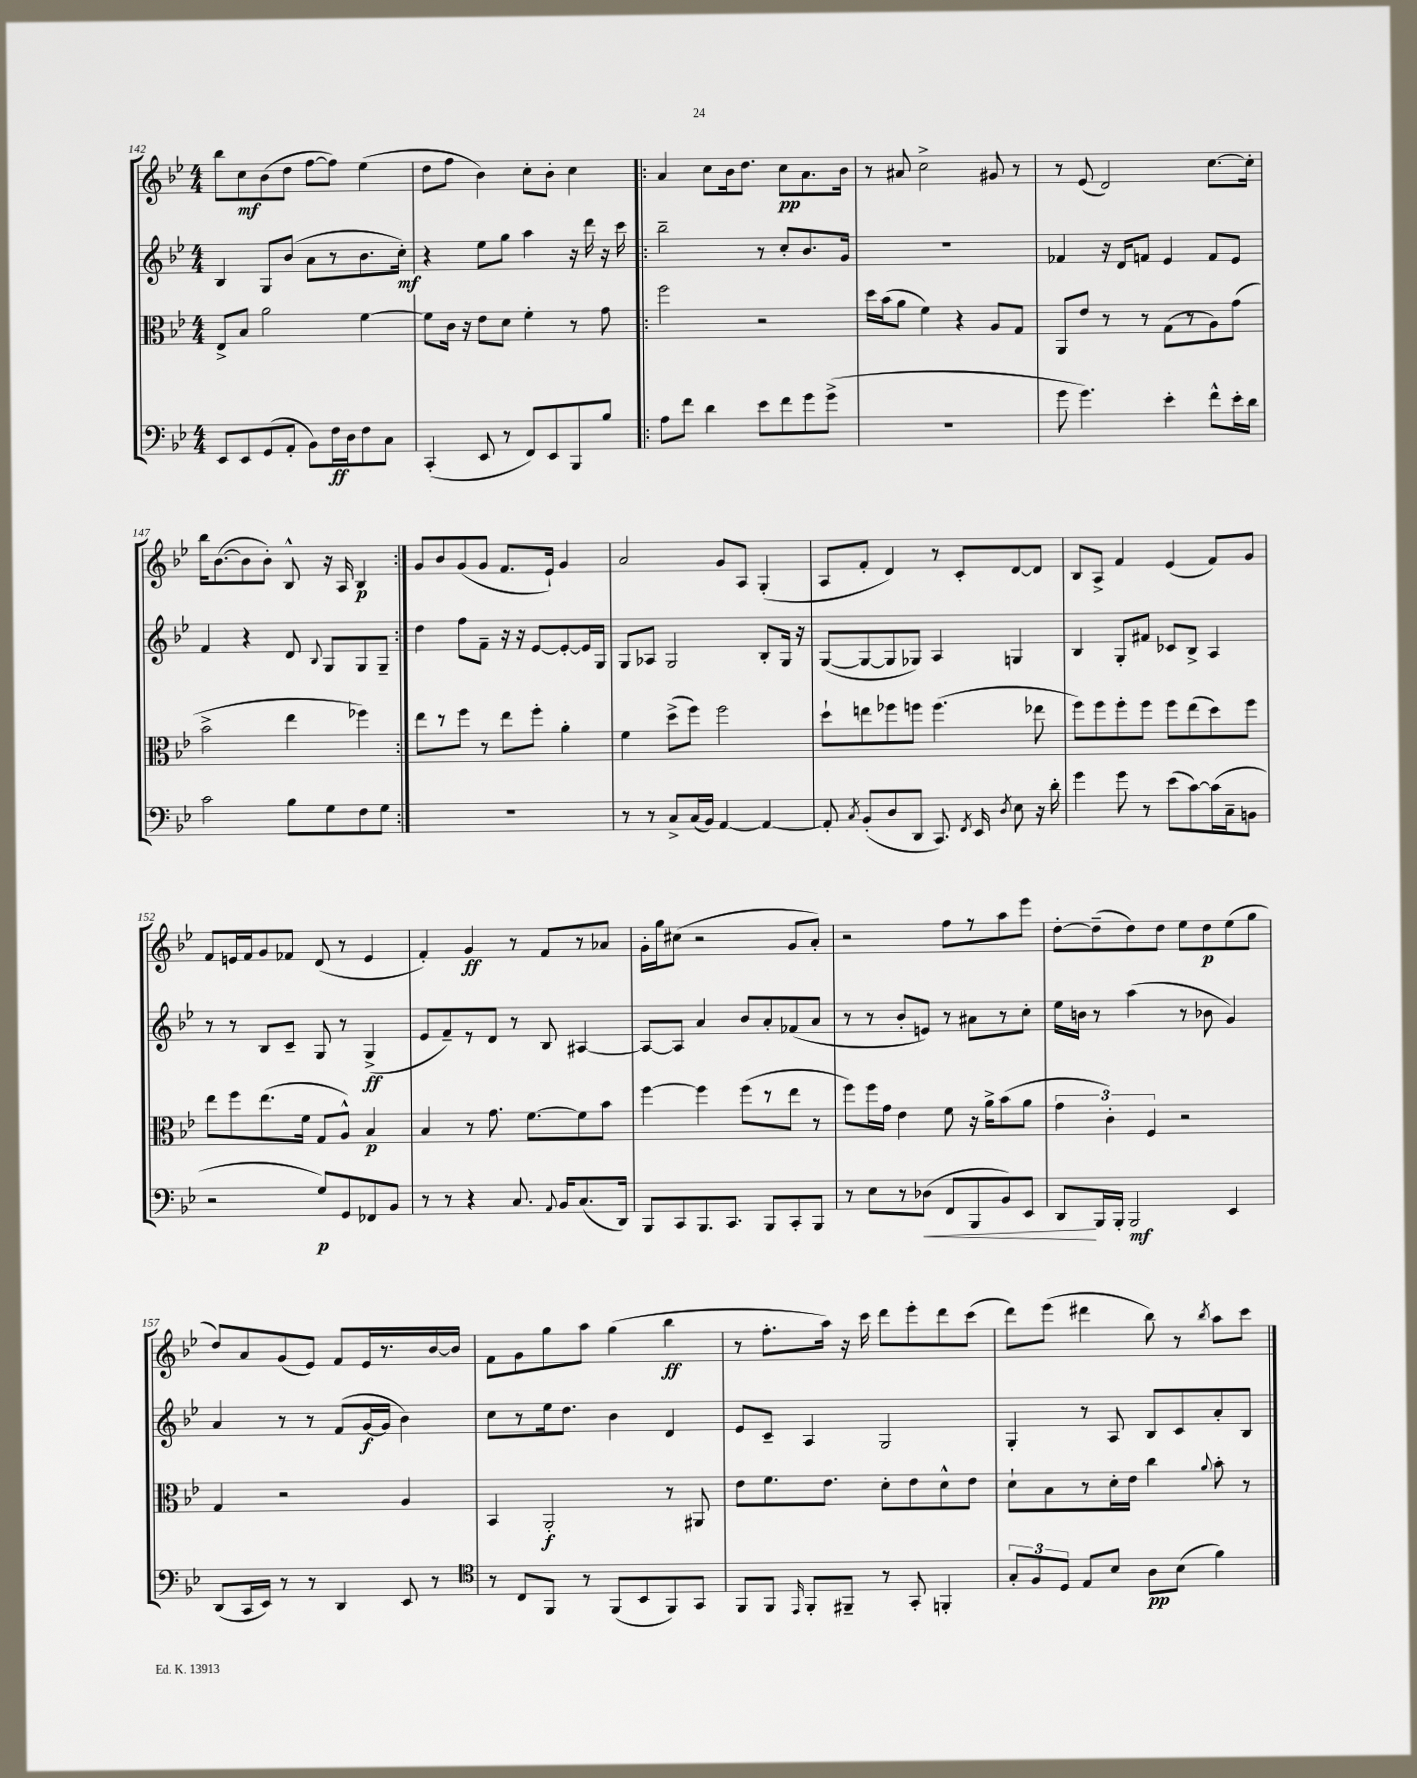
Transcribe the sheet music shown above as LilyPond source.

<<
\new StaffGroup <<
\new Staff = "s0" {
    \clef treble \key bes \major \numericTimeSignature \time 4/4
    \autoBeamOff bes''8[ c''8\mf bes'8( d''8] f''8[~ f''8]) ees''4( |
    d''8[ f''8] bes'4) c''8[-. bes'8]-. c''4 |
    \repeat volta 2 { a'4 c''8[ bes'16 d''8.] c''8[\pp a'8. bes'16] |
    r8 ais'8 c''2-> gis'8 r8 |
    r8 ees'8( d'2) c''8.[~ c''16]-. |
    bes''16[ bes'8.~( bes'8 bes'8]-.) bes8-^ r16 a16 bes4\p | }
    g'8[ bes'8 g'8( g'8] f'8.[ ees'16]-!) g'4 |
    a'2 g'8[ a8] g4-.( |
    a8[ f'8]-. d'4) r8 c'8[-. d'8~ d'8] |
    bes8[ a8]-> f'4 ees'4( f'8[) g'8] |
    f'8[ e'16 f'16 g'8 fes'8] d'8( r8 e'4 |
    f'4-.) g'4\ff r8 f'8[ r8 aes'8] |
    g'16[-. g''16 cis''8]( r2 g'8[ a'8]-.) |
    r2 f''8[ r8 a''8 ees'''8] |
    d''8[~-. d''8--( d''8) d''8] ees''8[ d''8\p ees''8( g''8] |
    d''8[) a'8 g'8( ees'8]) f'8[ ees'16 r8. bes'16~ bes'16] |
    f'8[ g'8 g''8 a''8] g''4( bes''4\ff |
    r8 f''8.[-. a''16]) r16 c'''16 d'''8[ ees'''8-. d'''8 c'''8]( |
    d'''8[) ees'''8]( dis'''4 bes''8) r8 \acciaccatura { bes''8 } a''8[ c'''8] \bar "|." |
}
\new Staff = "s1" {
    \clef treble \key bes \major \numericTimeSignature \time 4/4
    \autoBeamOff bes4 g8[ bes'8]( a'8[ r8 bes'8. c''16]-.\mf) |
    r4 ees''8[ g''8] a''4 r16 d'''16 r16 c'''16 |
    \repeat volta 2 { bes''2-- r8 c''8[-. bes'8. g'16] |
    R1 |
    fes'4 r16 d'16[ f'8] ees'4 f'8[ ees'8] |
    f'4 r4 d'8 \appoggiatura { bes8 } g8[ g8 g8]-- | }
    d''4 f''8[ f'8]-- r16 r16 ees'8[~ ees'8~-. ees'16 g16] |
    g8[ aes8] g2 bes8[-. g16] r16 |
    g8[~( g8~ g8 ges8]) a4 g4 |
    bes4 g8[-. fis'8] ces'8[ bes8]-> a4 |
    r8 r8 bes8[ c'8]-- g8 r8 g4->\ff( |
    ees'8[ f'8--) r8 d'8] r8 bes8 ais4~ |
    ais8[~ ais8] a'4 bes'8[ a'8-. fes'8( a'8] |
    r8 r8 bes'8[-. e'8]) r8 ais'8[ r8 c''8]-. |
    ees''16[ b'16] r8 a''4( r8 bes'8 g'4) |
    a'4 r8 r8 f'8[( g'16~\f g'16] bes'4) |
    c''8[ r8 ees''16 d''8.] bes'4 d'4 |
    ees'8[ c'8]-- a4 g2 |
    g4-. r8 a8 bes8[ c'8 a'8-. bes8] \bar "|." |
}
\new Staff = "s2" {
    \clef alto \key bes \major \numericTimeSignature \time 4/4
    \autoBeamOff ees8[-> bes8] a'2 f'4~ |
    f'8[ c'16] r16 ees'8[ d'8] f'4-. r8 g'8 |
    \repeat volta 2 { f''2 r2 |
    d''16[ bes'16( a'8] f'4) r4 a8[ g8] |
    a,8[ ees'8] r8 r8 g8[( r8 a8) g'8]( |
    bes'2-> ees''4 fes''4) | }
    ees''8[ r8 f''8] r8 ees''8[ f''8]-. a'4-. |
    f'4 d''8[->( f''8]) f''2 |
    d''8[-! e''8 fes''8 f''8] f''4.( ees''8 |
    f''8[) f''8 f''8-. f''8] f''8[ ees''8( d''8) f''8] |
    ees''8[ f''8 ees''8.( f'16] g8[ a8]-^) bes4\p |
    bes4 r8 g'8. f'8.[~ f'8 bes'8] |
    f''4~ f''4 f''8[( r8 ees''8] r8 |
    f''8[) f''16 g'16] ees'4 f'8 r16 a'16[-> bes'8( a'8] |
    \tuplet 3/2 { g'4 c'4-.) f4 } r2 |
    g4 r2 a4 |
    bes,4 a,2-.\f r8 ais,8 |
    ees'8[ f'8. ees'8.] d'8[-. ees'8 d'8-^ ees'8] |
    d'8[-! bes8 r8 d'16-. ees'16] c''4 \appoggiatura { a'8 } bes'8-. r8 \bar "|." |
}
\new Staff = "s3" {
    \clef bass \key bes \major \numericTimeSignature \time 4/4
    \autoBeamOff ees,8[ ees,8 g,8( a,8]-. bes,8[) f16\ff d16 f8 c8] |
    c,4-.( ees,8 r8 f,8[) ees,8 bes,,8 bes8] |
    \repeat volta 2 { a8[ f'8] d'4 ees'8[ f'8 g'8 g'8]->( |
    R1 |
    g'8 g'4.) ees'4-. f'8[-^ ees'16-. d'16] |
    c'2 bes8[ g8 f8 g8] | }
    R1 |
    r8 r8 c8[-> c16( bes,16]) a,4~ a,4~ |
    a,8-. \acciaccatura { c8 } bes,8[-.( d8 d,8] c,8.) \acciaccatura { f,8 } ees,16 \acciaccatura { d8 } ees8 r16 d'16-. |
    g'4 g'8 r8 ees'8[( c'8~) c'16( c16-- b,8] |
    r2 g8[\p) g,8 fes,8 bes,8] |
    r8 r8 r4 c8. \appoggiatura { a,8 } bes,16[ c8.( d,16]) |
    bes,,8[ c,8 bes,,8. c,8.] bes,,8[ c,8-. bes,,8] |
    r8 ees8[ r8 des8]\<( f,8[ bes,,8 bes,8) ees,8] |
    d,8[\! bes,,16 bes,,16]-. bes,,2\mf ees,4 |
    d,8[( c,16 ees,16]) r8 r8 d,4 ees,8 r8 |
    \clef tenor r8 c8[ f,8] r8 f,8[( bes,8 f,8) g,8] |
    f,8[ f,8] \grace { ees,16 } f,8[-. fis,8]-- r8 g,8-. f,4-. |
    \tuplet 3/2 { g8[-. f8 d8] } ees8[ bes8] a8[\pp bes8]( f'4) \bar "|." |
}
>>
>>
\layout { \context { \Score currentBarNumber = #142 } }
